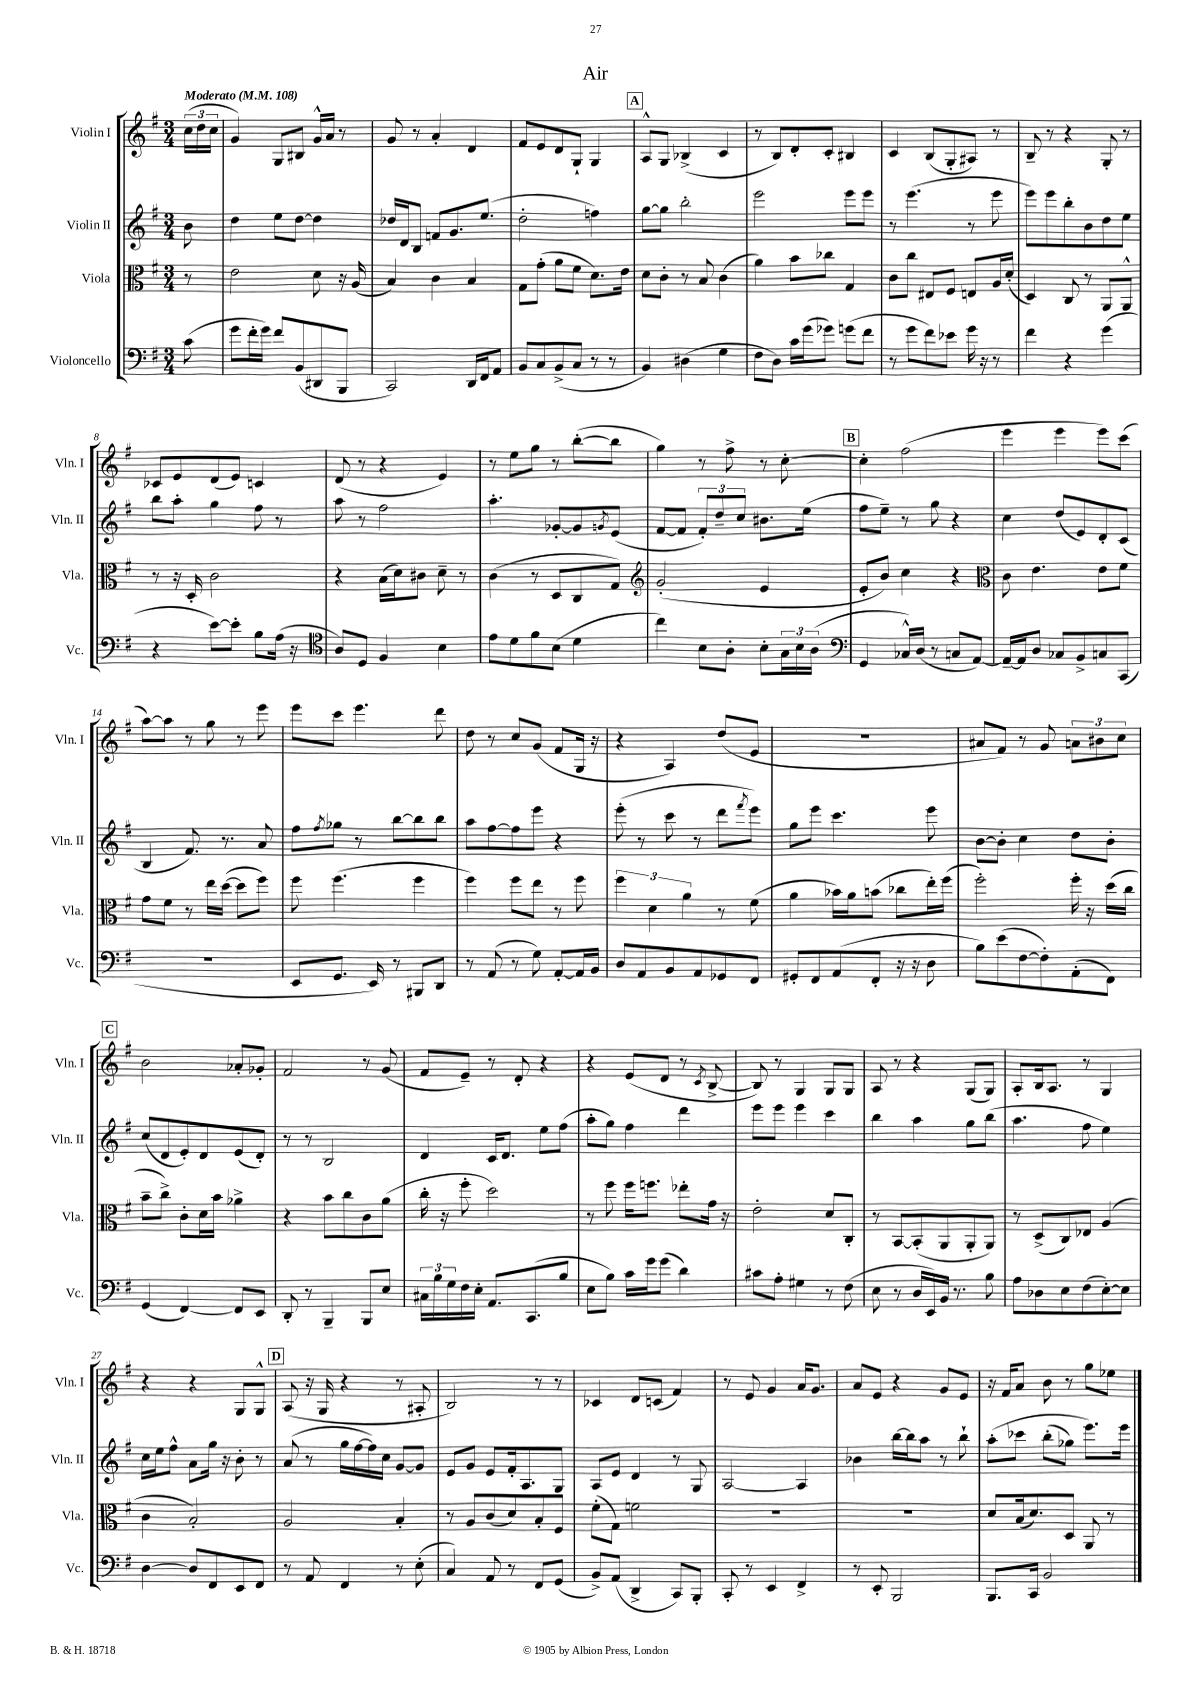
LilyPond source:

\header { title = "Air" }
<<
\new StaffGroup <<
\new Staff = "s0" \with { instrumentName = "Violin I" shortInstrumentName = "Vln. I" } {
    \clef treble \key g \major \numericTimeSignature \time 3/4 \partial 8 \tempo "Moderato" 4 = 108
    \tuplet 3/2 { c''16( d''16 c''16 } |
    g'4) g8 bis8 g'16-^ a'16 r8 |
    g'8 r8 a'4-. d'4 |
    fis'8 e'8 d'8 g8-! g4 |
    \mark \markup { \box "A" } a8-^ g8 bes4->( c'4 |
    r8 b8) d'8-. c'8-. bis4 |
    c'4 b8( g8-. ais8) r8 |
    b8-- r8 r4 g8-. r8 |
    ces'8 e'8 d'8( e'8) c'4 |
    d'8( r8 r4 e'4) |
    r8 e''8 g''8 r8 b''8~-.( b''8 |
    g''4) r8 fis''8-> r8 c''8~-. |
    \mark \markup { \box "B" } c''4-. fis''2( |
    e'''4 e'''4 e'''8) c'''8( |
    a''8~) a''8 r8 g''8 r8 e'''8 |
    e'''8 c'''8 e'''4. d'''8 |
    d''8 r8 c''8 g'8( fis'8 g16 r16 |
    r4 a4) d''8( e'8 |
    R2. |
    ais'8 fis'8) r8 g'8 \tuplet 3/2 { a'8 bis'8 c''8 } |
    \mark \markup { \box "C" } b'2 aes'8-. ges'8-. |
    fis'2 r8 g'8( |
    fis'8 e'8--) r8 d'8-. r4 |
    r4 e'8( d'8 r8 \acciaccatura { c'8 } b8~-> |
    b8) r8 g4 g8 g8 |
    a8 r8 r4 g8( g8) |
    a8-. b16 a8. r8 g4 |
    r4 r4 g8 g8-^ |
    \mark \markup { \box "D" } a8( r16 g16 r4 r8 ais8-. |
    b2) r8 r8 |
    ces'4 d'8 c'8( fis'4) |
    r8 e'8 g'4 a'16 g'8. |
    a'8 e'8 r4 g'8 e'8 |
    r16 fis'16 a'8 b'8 r8 g''8 ees''8 \bar "|." |
}
\new Staff = "s1" \with { instrumentName = "Violin II" shortInstrumentName = "Vln. II" } {
    \clef treble \key g \major \numericTimeSignature \time 3/4 \partial 8
    b'8 |
    d''4 e''8 d''8~ d''4 |
    des''16 d'16 b8 f'8 g'8. e''8.( |
    d''2-. f''4) |
    \mark \markup { \box "A" } g''8~ g''8 b''2-. |
    e'''2 e'''8 e'''8 |
    r8 e'''4.( r8 e'''8 |
    e'''8) e'''8 b''8-. b'8 d''8 e''8 |
    b''8 a''8-. g''4 fis''8 r8 |
    a''8 r8 fis''2 |
    a''4.-. ges'8~-. ges'8 \acciaccatura { g'8 } e'8( |
    fis'8~ fis'8 \tuplet 3/2 { fis'8-.) d''8-- c''8 } bis'8. e''16( |
    \mark \markup { \box "B" } fis''8 e''8--) r8 g''8 r4 |
    c''4 d''8( e'8) d'8-. c'8( |
    b4 fis'8.) r8. a'8 |
    fis''8 \acciaccatura { fis''8 } ges''8 r8 b''8~ b''8 b''8 |
    a''8 fis''8~ fis''8 e'''8 r4 |
    e'''8-.( r8 c'''8 r8 d'''8 \acciaccatura { fis'''8 } e'''8) |
    g''8 e'''8 c'''4. e'''8 |
    b'8~ b'8-. c''4 d''8 b'8-. |
    \mark \markup { \box "C" } c''8( d'8 e'8-.) d'8 e'8( d'8-.) |
    r8 r8 b2 |
    d'4 c'16 d'8. e''8 fis''8( |
    a''8-. g''8) fis''4 d'''4 |
    e'''8 e'''8 e'''4 c'''4 |
    b''4 a''4 g''8 b''8( |
    a''4. fis''8 e''4) |
    c''16 e''16 fis''8-^ a'8 g''16 r16 b'8-. r8 |
    \mark \markup { \box "D" } a'8( r8 g''16 fis''16~ fis''16) c''16 g'8~ g'8 |
    e'8 g'8 e'8 fis'16-. a8. g8 |
    a8 e'8 d'4 r8 g8 |
    a2~ a4 |
    bes'4 b''16~ b''16 a''8 r8 b''8-! |
    a''8-.\( ces'''8 b''8-.( ges''8) e'''8.\) e'''16 \bar "|." |
}
\new Staff = "s2" \with { instrumentName = "Viola" shortInstrumentName = "Vla." } {
    \clef alto \key g \major \numericTimeSignature \time 3/4 \partial 8
    r8 |
    e'2 d'8 r16 a16( |
    b4) c'4 b4 |
    g8 g'8-.( a'8 fis'8 d'8.) e'16 |
    \mark \markup { \box "A" } d'8 c'8-. r8 b8 c'4( |
    a'4) b'8 ces''8 g4 |
    c'8 c''8 eis8 fis8 e8 a16 d'16-.( |
    d4) c8 r8 a,8 a,8-^ |
    r8 r16 d16-. c'2 |
    r4 b16( d'16) cis'8 d'8-- r8 |
    c'4( r8 d8 c8 g8) |
    \clef treble g'2-.( e'4 |
    \mark \markup { \box "B" } e'8-. b'8) c''4 r4 |
    \clef alto c'8 e'4. e'8 fis'8 |
    g'8 fis'8 r8 e''16 d''16~( d''8 fis''8) |
    fis''8 fis''4.( fis''4 |
    fis''4) fis''8 e''8 r8 fis''8 |
    \tuplet 3/2 { fis''4 d'4 a'4 } r8 fis'8( |
    a'4 bes'16) a'16 b'8( ces''8 e''16-.) fis''16( |
    fis''2-.) fis''16-. r16 d''16( c''16 |
    \mark \markup { \box "C" } b'8-- c''8->) c'8-. d'16 b'16 aes'4-> |
    r4 b'8 c''8 c'8 a'8( |
    c''16-. r16 fis''8-. d''2) |
    r8 fis''8 fis''16 f''8. ees''8-. g'16 r16 |
    e'2-. d'8 c8-. |
    r8 b,8~ b,8-.( a,8 a,8-. a,8) |
    r8 d8->( c8) ees8 a4( |
    c'4 b2-.) |
    \mark \markup { \box "D" } a2 b4-. |
    r8 a8 c'8( d'8) b8-. fis8 |
    fis'8-.( g8) f'2 |
    R2. |
    R2. |
    d'8 b16( d'8.) d8 a,8 r8 \bar "|." |
}
\new Staff = "s3" \with { instrumentName = "Violoncello" shortInstrumentName = "Vc." } {
    \clef bass \key g \major \numericTimeSignature \time 3/4 \partial 8
    c'8( |
    g'8 fis'16-. g'16) fis'8 b,8( dis,8 b,,8 |
    c,2) d,16 fis,16 a,8 |
    b,8 c8 b,8->( c8 r8 r8 |
    \mark \markup { \box "A" } b,4) dis4( g4 |
    fis8 d8) c'16 g'16( ges'8) g'8( fis'8 |
    r8 g'8 fis'8) ees'8 g'16 r16 r8 |
    fis'4 r4 g'4( |
    r4 e'8~) e'8-. b8 a16( r16 |
    \clef tenor a8) d8 fis4 b4 |
    e'8 d'8 fis'8 b8( d'4 |
    c''4) b8 a8-. b8-. \tuplet 3/2 { g16 b16 a16( } |
    \mark \markup { \box "B" } \clef bass g,4 ces16-^) d16( r8 c8 a,8~) |
    a,16~-- a,16 d8 ces8 b,8-> c8 c,8( |
    R2. |
    e,8 g,8. e,16) r8 bis,,8 d,8 |
    r8 a,8( r8 g8) a,8~-. a,16 b,16 |
    d8 a,8 b,8 a,8 ges,8 fis,8 |
    gis,8-. fis,8 a,8( fis,8-. r16 r16 d8 |
    b8) e'8( fis8~ fis8-.) a,8-.( fis,8) |
    \mark \markup { \box "C" } g,4( fis,4~) fis,8 e,8 |
    d,8-. r8 b,,4-- b,,8 e8 |
    \tuplet 3/2 { cis16 b16 g16 } fis16 e16-. a,8. c,8.( b8 |
    e8 b8) c'16 g'16 g'8( d'4) |
    cis'8 a8-. gis4 r8 fis8( |
    e8 r8 d16 e,16) b,16 r8. b8 |
    a8 des8 e8 fis8( e8~-.) e8 |
    d4~ d8 fis,8 e,8 fis,8 |
    \mark \markup { \box "D" } r8 a,8 fis,4 r8 e8-.( |
    c4) a,8 r8 fis,8 g,8( |
    b,8->) a,8( d,4-> c,8) b,,8-. |
    c,8-. r8 e,4 fis,4-> |
    r8 e,8-. b,,2 |
    b,,8. c,16 b,2 \bar "|." |
}
>>
>>
